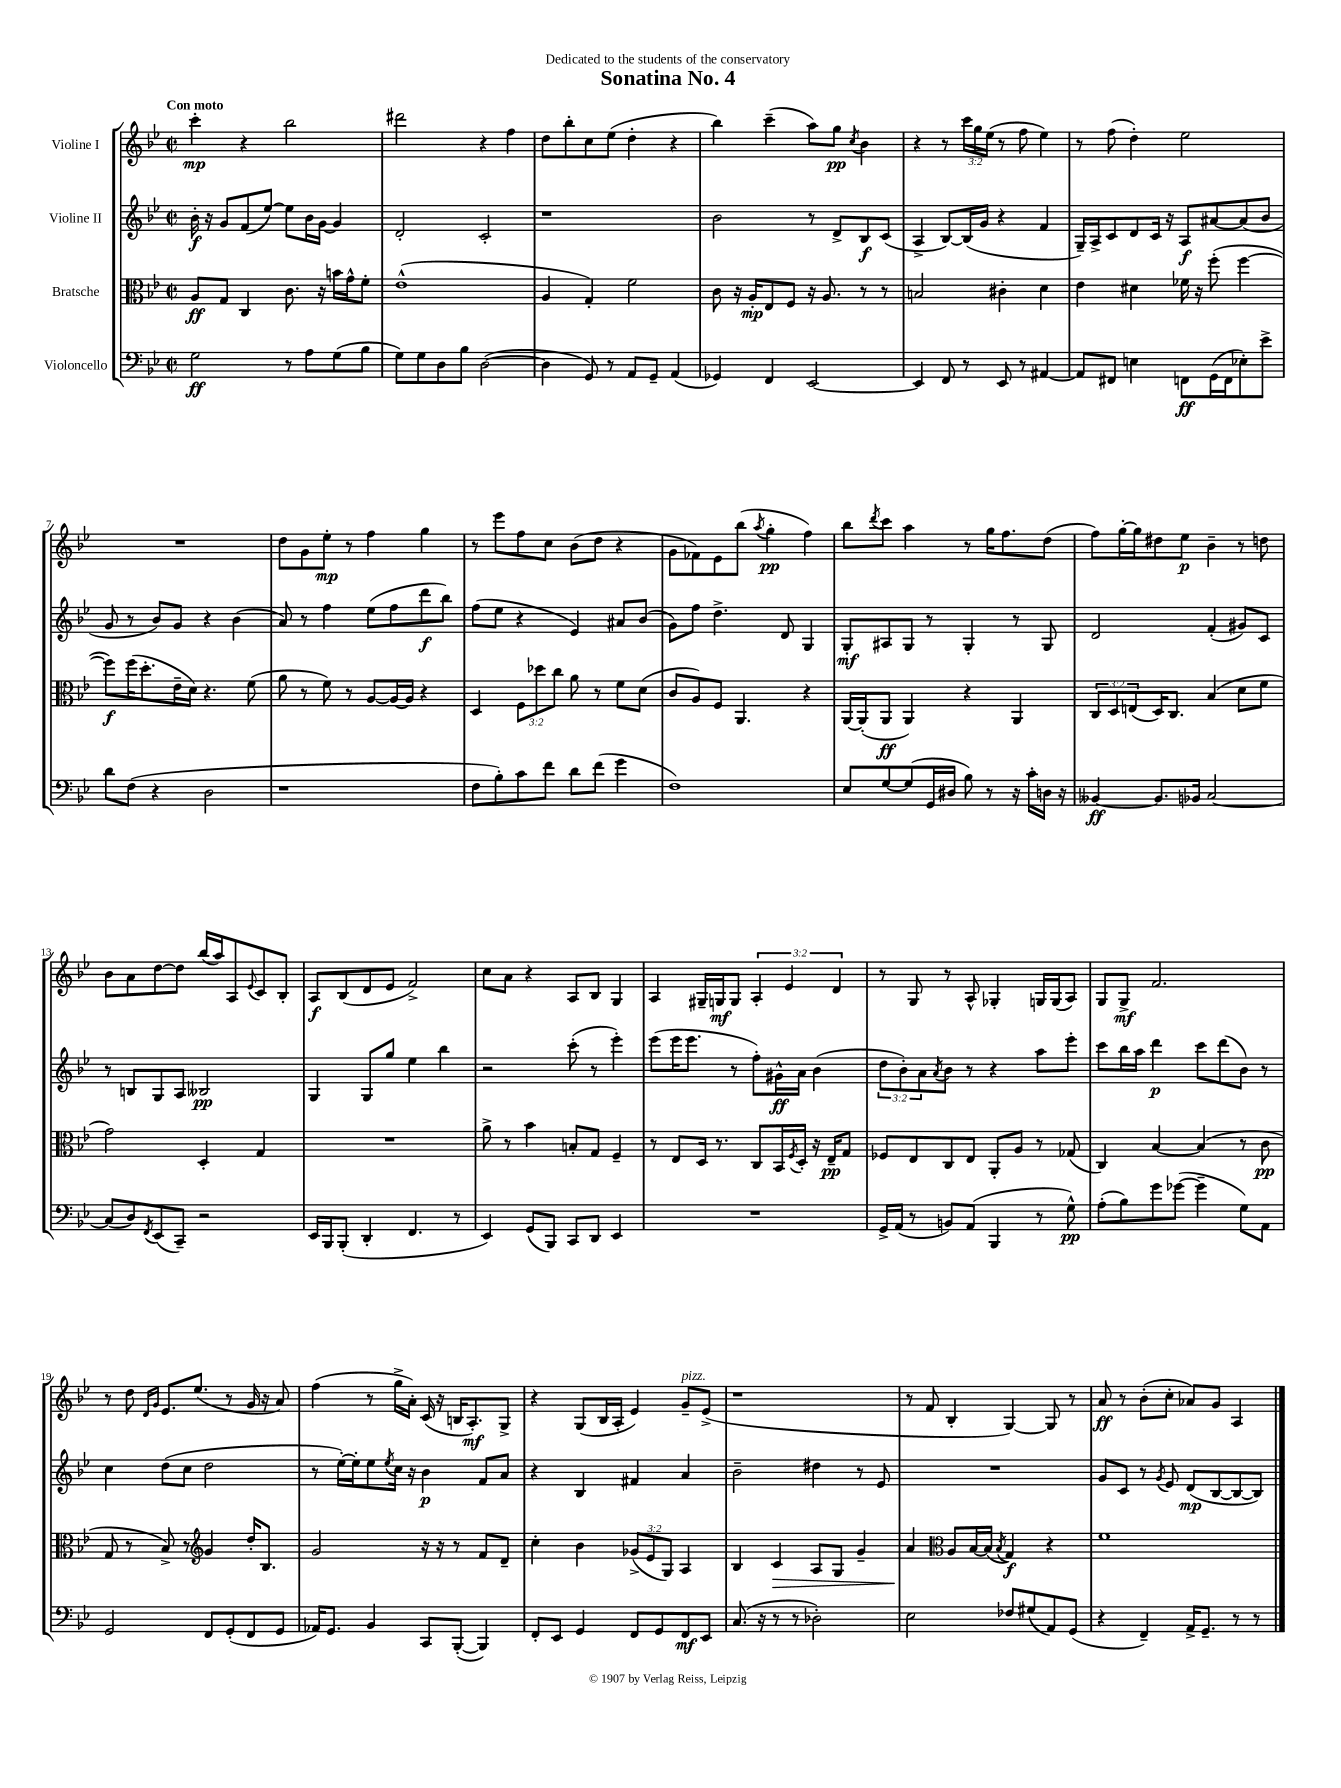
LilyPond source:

\header { title = "Sonatina No. 4" dedication = "Dedicated to the students of the conservatory" }
<<
\new StaffGroup <<
\new Staff = "s0" \with { instrumentName = "Violine I" } {
    \clef treble \key bes \major \defaultTimeSignature \time 2/2 \override Staff.TupletNumber.text = #tuplet-number::calc-fraction-text \tempo "Con moto"
    c'''4-.\mp r4 bes''2 |
    dis'''2 r4 f''4 |
    d''8 bes''8-. c''8 ees''8( d''4-. r4 |
    bes''4) c'''4--( a''8) g''8\pp \acciaccatura { c''8 } bes'4 |
    r4 r8 \tuplet 3/2 { c'''16 g''16 ees''16( } r8 f''8 ees''4) |
    r8 f''8( d''4-.) ees''2 |
    R1 |
    d''8 g'8 ees''8-.\mp r8 f''4 g''4 |
    r8 ees'''8 f''8 c''8 bes'8( d''8 r4 |
    g'8 fes'8) ees'8 bes''8( \acciaccatura { a''8 } g''4-.\pp f''4) |
    bes''8 \acciaccatura { d'''8 } c'''8 a''4 r8 g''16 f''8. d''8( |
    f''8) g''16~-. g''16 dis''8 ees''8\p bes'4-- r8 d''8 |
    bes'8 a'8 d''8~ d''8 bes''16( a''16) a8 \appoggiatura { ees'8 } c'8 bes8-. |
    a8\f bes8( d'8 ees'8 f'2->) |
    c''8 a'8 r4 a8 bes8 g4 |
    a4 gis16-- g16\mf g8 \tuplet 3/2 { a4-. ees'4 d'4 } |
    r8 g8 r8 a8-^ ges4-. g16 g16( a8) |
    g8 g8->\mf f'2. |
    r8 d''8 \grace { d'16 g'16 } ees'8. ees''8.( r8 g'16 r16 a'8) |
    f''4( r8 g''16-> a'16-.) c'16( r16 b16 a8.-.\mf) g8-> |
    r4 g8( bes16 a16-. ees'4) g'8--^\markup { \italic "pizz." } ees'8->( |
    r1 |
    r8 f'8 bes4-. g4~) g8 r8 |
    a'8\ff r8 bes'8-.( c''8-. aes'8) g'8 a4 \bar "|." |
}
\new Staff = "s1" \with { instrumentName = "Violine II" } {
    \clef treble \key bes \major \defaultTimeSignature \time 2/2 \override Staff.TupletNumber.text = #tuplet-number::calc-fraction-text
    bes'16-.\f r16 g'8 f'8( ees''8~) ees''8 bes'16 g'16~ g'4 |
    d'2-. c'2-. |
    r1 |
    bes'2 r8 d'8-> bes8\f c'8( |
    a4-> bes8~) bes16( g'16 r4 f'4 |
    g16--) a16-> c'8 d'8 c'16 r16 a8\f ais'8~ ais'8( bes'8 |
    g'8 r8 bes'8) g'8 r4 bes'4( |
    a'8) r8 f''4 ees''8( f''8 d'''8\f bes''8) |
    f''8( ees''8 r4 ees'4) ais'8 bes'8( |
    g'8) f''8 d''4.-> d'8 g4 |
    g8-.\mf ais8 g8 r8 g4-. r8 g8 |
    d'2 f'4-.( gis'8) c'8 |
    r8 b8 g8 a8 beses2\pp |
    g4 g8 g''8 ees''4 bes''4 |
    r2 c'''8-.( r8 ees'''4-.) |
    ees'''8( ees'''16 ees'''8. r8 f''8-.) gis'16-^\ff a'16 bes'4( |
    \tuplet 3/2 { d''8 bes'8-.) a'8 } \acciaccatura { a'8 } bes'8 r8 r4 a''8 ees'''8-. |
    c'''8 bes''16 a''16 d'''4\p c'''8 d'''8( bes'8) r8 |
    c''4 d''8( c''8 d''2 |
    r8 ees''16~-.) ees''16-. ees''8 \acciaccatura { ees''8 } c''16 r16 bes'4\p f'8 a'8 |
    r4 bes4 fis'4 a'4 |
    bes'2-- dis''4 r8 ees'8 |
    R1 |
    g'8 c'8 r8 \acciaccatura { g'8 } ees'8 d'8\mp( bes8~ bes8~ bes8) \bar "|." |
}
\new Staff = "s2" \with { instrumentName = "Bratsche" } {
    \clef alto \key bes \major \defaultTimeSignature \time 2/2 \override Staff.TupletNumber.text = #tuplet-number::calc-fraction-text
    a8\ff g8 c4 c'8. r16 b'16 g'16-^ f'8-. |
    ees'1-^( |
    a4 g4-.) f'2 |
    c'8 r16 a16-.\mp ees8 f8 r16 a8. r8 r8 |
    b2 cis'4-. d'4 |
    ees'4 dis'4 fes'16 r16 f''8-.( f''4~ |
    f''8\f) f''16( d''8.-. ees'16-- d'16) r4. f'8( |
    a'8 r8 f'8) r8 a8~ a16~ a16 r4 |
    d4 \tuplet 3/2 { f8 des''8 c''8 } a'8 r8 f'8 d'8( |
    c'8 a8) f8 a,4. r4 |
    a,16~ a,16-.( a,8\ff a,4) r4 a,4 |
    \tuplet 3/2 { c8 d8 e8( } d16) c8. bes4( d'8 f'8 |
    g'2) d4-. g4 |
    R1 |
    a'8-> r8 bes'4 b8-. g8 f4-- |
    r8 ees8 d16 r8. c8 bes,16 \acciaccatura { f8 } d16-. r16 ees16--\pp g8 |
    fes8 ees8 c8 ees8 a,8-. a8 r8 ges8( |
    c4) bes4~ bes4( r8 c'8\pp |
    g8 r8 bes8->) r8 \clef treble g'4 d''16-. bes8. |
    g'2 r16 r16 r8 f'8 d'8-- |
    c''4-. bes'4 \tuplet 3/2 { ges'8->( ees'8 g8) } a4 |
    bes4 c'4\> a8 g8 g'4-- |
    a'4\! \clef alto a8 bes16~ bes16( \acciaccatura { bes8 } g4\f) r4 |
    f'1 \bar "|." |
}
\new Staff = "s3" \with { instrumentName = "Violoncello" } {
    \clef bass \key bes \major \defaultTimeSignature \time 2/2
    g2\ff r8 a8 g8( bes8 |
    g8) g8 d8 bes8 d2~( |
    d4 g,8) r8 a,8 g,8-- a,4( |
    ges,4) f,4 ees,2~ |
    ees,4 f,8 r8 ees,8 r8 ais,4~ |
    ais,8 fis,8 e4 f,8\ff g,16( f,16 ees8-.) ees'8-> |
    d'8 f8( r4 d2 |
    r1 |
    f8 bes8-.) c'8 f'8 d'8 f'8( g'4 |
    f1) |
    ees8 g8~ g8( g,16 dis16 bes8) r8 r16 c'16-. d16 r16 |
    beses,4~\ff beses,8. bes,16 c2~ |
    c8( d8) \acciaccatura { f,8 } ees,8( c,8--) r2 |
    ees,16 bes,,16 bes,,8-.( d,4-. f,4. r8 |
    ees,4) g,8( bes,,8) c,8 d,8 ees,4 |
    R1 |
    g,16-> a,16( r8 b,8) a,8( bes,,4 r8 g8-^\pp) |
    a8-.( bes8) g'8 ges'8~( ges'4-- g8) a,8 |
    g,2 f,8 g,8-.( f,8 g,8 |
    aes,16) g,8. bes,4 c,8 bes,,8~-.( bes,,4) |
    f,8-. ees,8 g,4 f,8 g,8 f,8\mf ees,8 |
    c8.( r16 r8 r8 des2-.) |
    ees2 fes8 gis8( a,8) g,8( |
    r4 f,4--) a,16-> g,8.-- r8 r8 \bar "|." |
}
>>
>>
